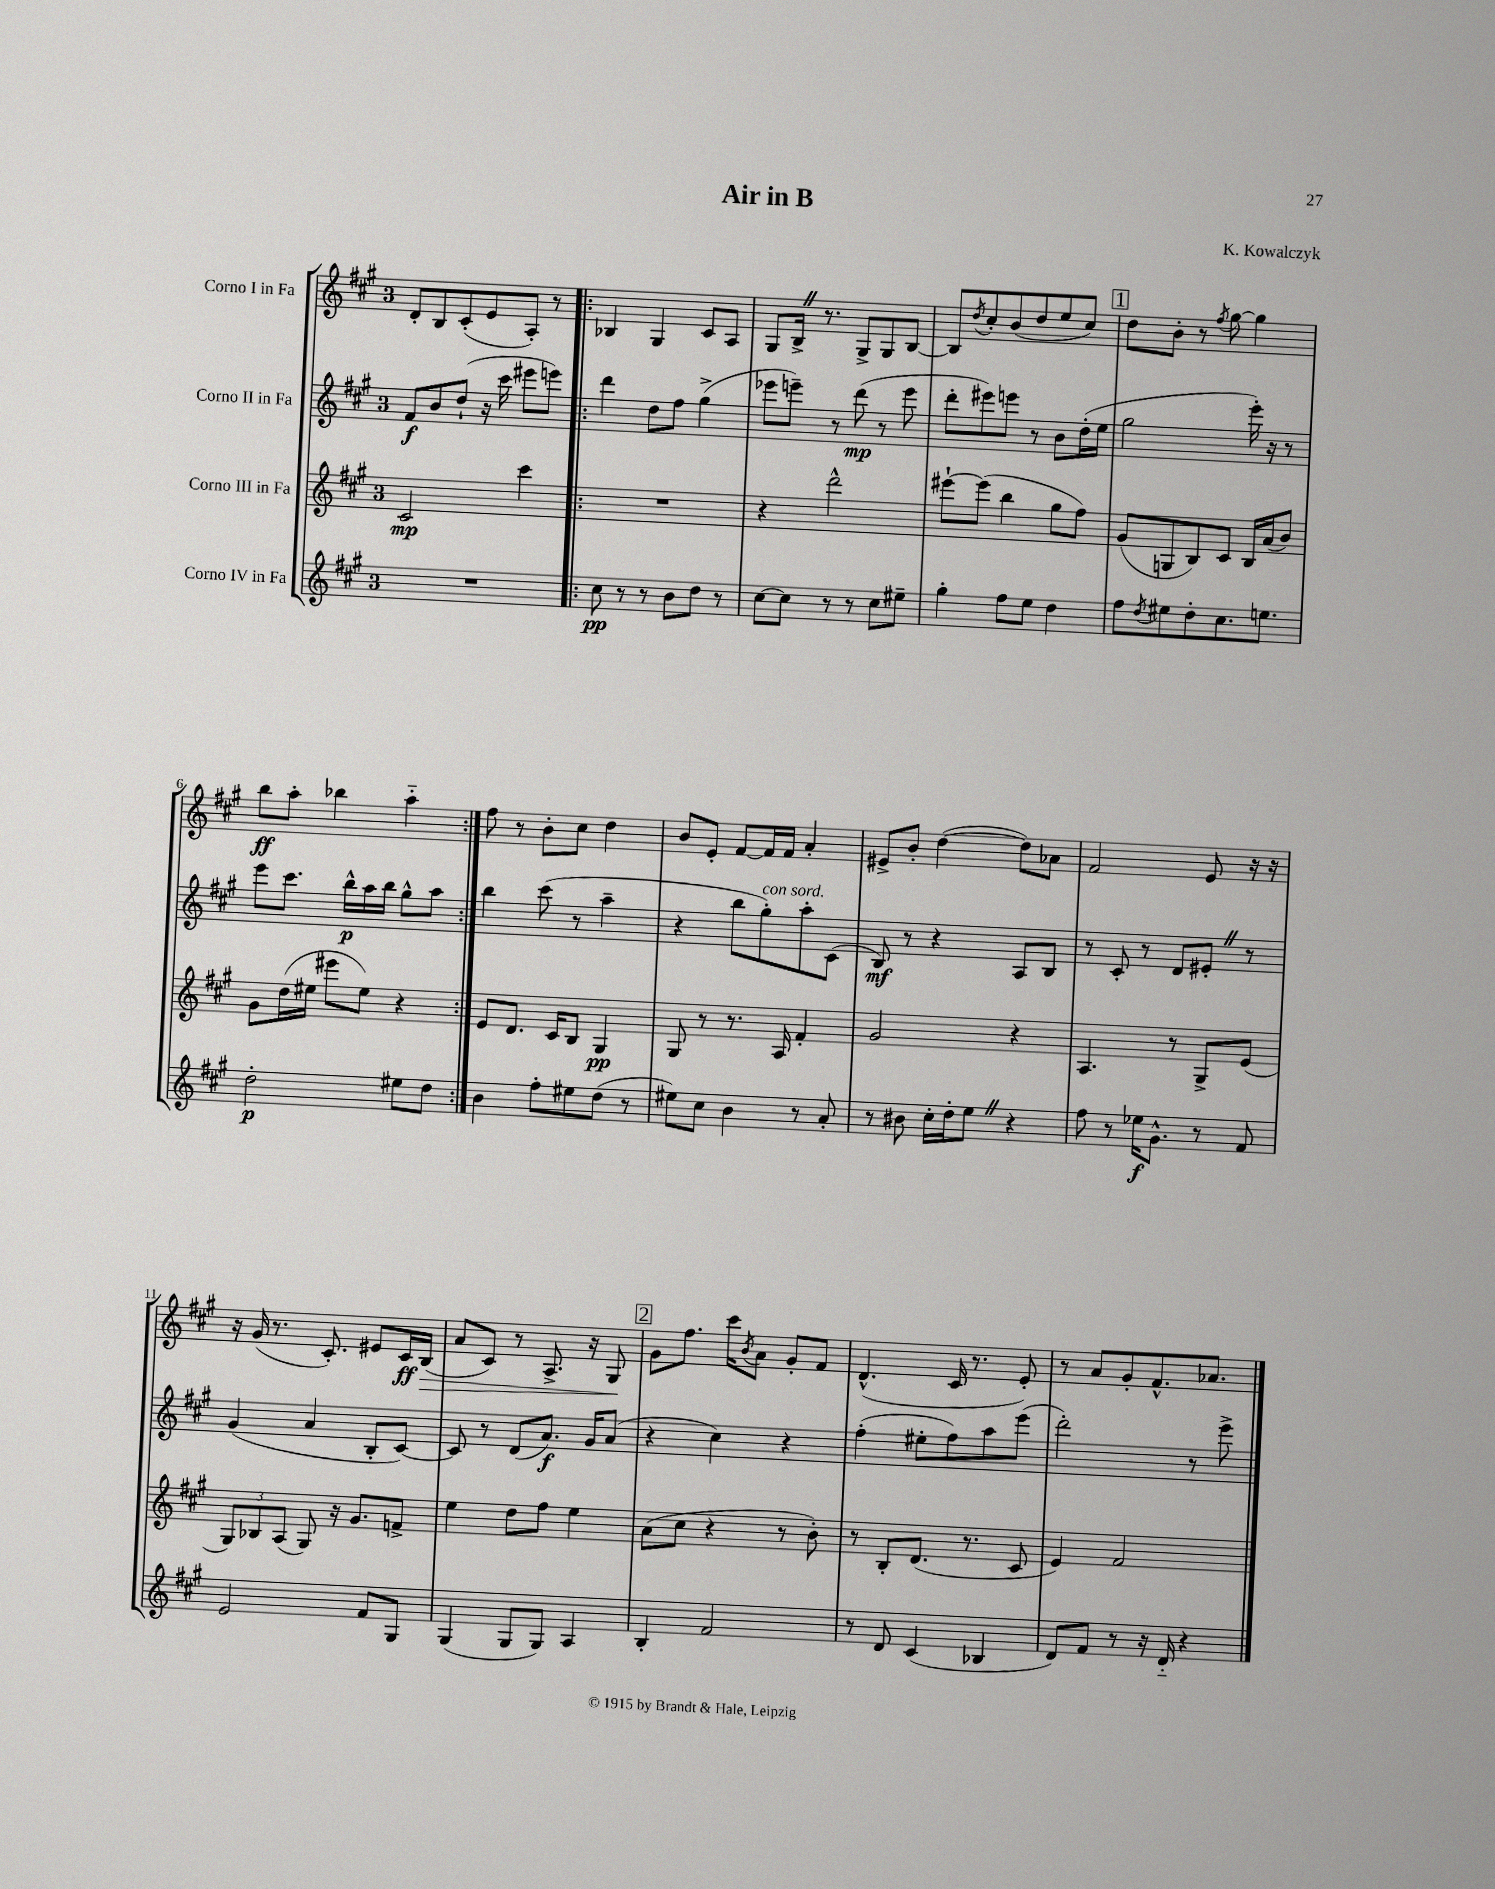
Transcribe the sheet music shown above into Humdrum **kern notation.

**kern	**dynam	**kern	**dynam	**kern	**dynam	**kern	**dynam
*part4	*part4	*part3	*part3	*part2	*part2	*part1	*part1
*staff4	*staff4	*staff3	*staff3	*staff2	*staff2	*staff1	*staff1
*I"Corno IV in Fa	*	*I"Corno III in Fa	*	*I"Corno II in Fa	*	*I"Corno I in Fa	*
*clefG2	*	*clefG2	*	*clefG2	*	*clefG2	*
*k[f#c#g#]	*	*k[f#c#g#]	*	*k[f#c#g#]	*	*k[f#c#g#]	*
*M3/4	*	*M3/4	*	*M3/4	*	*M3/4	*
=1	=1	=1	=1	=1	=1	=1	=1
2.r	.	2c#/	mp	8f#/L	f	8d'/L	.
.	.	.	.	8b/	.	8B/	.
.	.	.	.	(8dd`/J	.	(8c#'/	.
.	.	.	.	16r	.	8e/	.
.	.	.	.	16ccc#\	.	.	.
.	.	4ccc#\	.	8eee#X\L	.	8A'/J)	.
.	.	.	.	8eeen\J)	.	8r	.
=2!|:	=2!|:	=2!|:	=2!|:	=2!|:	=2!|:	=2!|:	=2!|:
8cc#\	pp	2.r	.	4ddd\	.	4B-X/	.
8r	.	.	.	.	.	.	.
8r	.	.	.	8dd\L	.	4G#/	.
8b\L	.	.	.	8ff#\J	.	.	.
8dd\J	.	.	.	(4gg#^\	.	8c#/L	.
8r	.	.	.	.	.	8A/J	.
=3	=3	=3	=3	=3	=3	=3	=3
[8cc#\L	.	4r	.	8eee-X\L	.	8G#/L	.
8cc#\J]	.	.	.	8eeen~\J)	.	16B^Z/Jk	.
.	.	.	.	.	.	8.r	.
8r	.	2ddd^^\	.	8r	.	.	.
8r	.	.	.	(8ddd\	mp	8G#^/L	.
8cc#\L	.	.	.	8r	.	8G#/	.
8ee#X~\J	.	.	.	8eee\	.	[8B/J	.
=4	=4	=4	=4	=4	=4	=4	=4
4gg#'\	.	[8eee#X`\L	.	8ddd'\L	.	8B/L]	.
.	.	.	.	.	.	8qdd/	.
.	.	(8eee#\J]	.	8eee#X\)	.	8cc#'/	.
8ff#\L	.	4bb\	.	8eeen\J	.	(8b/	.
8ee\J	.	.	.	8r	.	8dd/	.
4dd\	.	8gg#\L	.	8b\L	.	8ee/	.
.	.	8ff#\J)	.	(16dd'\L	.	8cc#/J)	.
.	.	.	.	16ee\JJ	.	.	.
!!LO:REH:place=s1:t=1
=5	=5	=5	=5	=5	=5	=5	=5
8ff#\L	.	(8g#/L	.	2gg#\	.	8dd\L	.
8qdd/	.	.	.	.	.	.	.
8ee#X\	.	8Gn/	.	.	.	8b'\J	.
8dd'\	.	8B/)	.	.	.	8r	.
.	.	.	.	.	.	8qff#/	.
8.cc#\	.	8c#/J	.	.	.	[8gg#\	.
.	.	16B/LL	.	16eee'\)	.	4gg#\]	.
8.een\J	.	(16a/J	.	16r	.	.	.
.	.	8b/J)	.	8r	.	.	.
!!LO:LB:g=z
=6	=6	=6	=6	=6	=6	=6	=6
2dd'\	p	8g#\L	.	8eee\L	.	8bb\L	ff
.	.	(16dd\L	.	8.ccc#\J	.	8aa'\J	.
.	.	16ee#X\JJ	.	.	.	.	.
.	.	8eee#X\L	.	.	.	4bb-X\	.
.	.	.	.	16bb^^\LL	p	.	.
.	.	8ee#\J)	.	16aa\	.	.	.
.	.	.	.	16bb\JJ	.	.	.
8ee#X\L	.	4r	.	8gg#^^\L	.	4aa\	.
8dd\J	.	.	.	8aa\J	.	.	.
=7:|!	=7:|!	=7:|!	=7:|!	=7:|!	=7:|!	=7:|!	=7:|!
4b\	.	8e/L	.	4bb\	.	8ff#\	.
.	.	8.d/J	.	.	.	8r	.
8ff#'\L	.	.	.	(8ccc#\	.	8b'\L	.
.	.	16c#/KL	.	.	.	.	.
8ee#X\	.	8B/J	.	8r	.	8cc#\J	.
(8dd\J	.	4G#/	pp	4aa~\	.	4dd\	.
8r	.	.	.	.	.	.	.
=8	=8	=8	=8	=8	=8	=8	=8
8ee#X\L)	.	8G#/	.	4r	.	8b/L	.
8cc#\J	.	8r	.	.	.	8e'/J	.
4b\	.	8.r	.	8bb\L	.	[8f#/L	.
!	!	!	!	!LO:TX:a:i:t=con sord.	!	!	!
.	.	.	.	8gg#'\)	.	16f#/L]	.
.	.	16A/	.	.	.	16f#/JJ	.
8r	.	4f#'/	.	8aa'\	.	4a'/	.
8a'/	.	.	.	(8c#\J	.	.	.
=9	=9	=9	=9	=9	=9	=9	=9
8r	.	2g#/	.	8B/)	mf	8e#X^/L	.
8b#X\	.	.	.	8r	.	8b'/J	.
16cc#'\LL	.	.	.	4r	.	([4dd\	.
16dd'\J	.	.	.	.	.	.	.
8eeZ\J	.	.	.	.	.	.	.
4r	.	4r	.	8A/L	.	8dd\L])	.
.	.	.	.	8B/J	.	8a-X\J	.
=10	=10	=10	=10	=10	=10	=10	=10
8ff#\	.	4.A/	.	8r	.	2f#/	.
8r	.	.	.	8c#'/	.	.	.
16ee-X\KL	f	.	.	8r	.	.	.
8.g#^^\J	.	.	.	.	.	.	.
.	.	8r	.	8d/L	.	.	.
8r	.	8G#^/L	.	8e#X'Z/J	.	8e/	.
8f#/	.	(8e/J	.	8r	.	16r	.
.	.	.	.	.	.	16r	.
!!LO:LB:g=z
=11	=11	=11	=11	=11	=11	=11	=11
2e/	.	12G#/L)	.	(4g#/	.	16r	.
.	.	.	.	.	.	(16g#/	.
.	.	12B-X/	.	.	.	.	.
.	.	.	.	.	.	8.r	.
.	.	(12A/J	.	.	.	.	.
.	.	8G#/)	.	4a/	.	.	.
.	.	.	.	.	.	8.c#'/)	.
.	.	16r	.	.	.	.	.
.	.	8.g#/L	.	.	.	.	.
8f#/L	.	.	.	8B'/L	.	8e#X/L	.
8G#/J	.	8fn^/J	.	[8c#/J)	.	16c#/L	ff
!	!	!	!	!	!	!	!LO:HP:b
.	.	.	.	.	.	(16B/JJ	>
=12	=12	=12	=12	=12	=12	=12	=12
(4G#/	.	4ee\	.	8c#/]	.	8a/L	.
.	.	.	.	8r	.	8c#/J)	.
8G#/L	.	8dd\L	.	(8d/L	.	8r	.
8G#/J)	.	8ff#\J	.	8.a/J)	f	8.A^/	.
4A/	.	4ee\	.	.	.	.	.
.	.	.	.	16g#/KL	.	16r	.
.	.	.	.	(8a/J	.	8G#/	.
.	.	.	.	.	.	.	]
!!LO:REH:place=s1:t=2
=13	=13	=13	=13	=13	=13	=13	=13
4B'/	.	(8a\L	.	4r	.	8g#\L	.
.	.	8cc#\J	.	.	.	8.ff#\J	.
2f#/	.	4r	.	4cc#\)	.	.	.
.	.	.	.	.	.	16ccc#\KL	.
.	.	.	.	.	.	8qb/	.
.	.	.	.	.	.	8a\J	.
.	.	8r	.	4r	.	8g#'/L	.
.	.	8b'\)	.	.	.	8f#/J	.
=14	=14	=14	=14	=14	=14	=14	=14
8r	.	8r	.	(4ff#'\	.	(4.d^^/	.
8d/	.	8B'/L	.	.	.	.	.
(4c#/	.	(8.d/J	.	8ee#X'\L	.	.	.
.	.	.	.	8ff#\)	.	16c#/	.
.	.	8.r	.	.	.	8.r	.
4B-X/	.	.	.	8aa\	.	.	.
.	.	8c#/	.	(8eee\J	.	8e'/)	.
=15	=15	=15	=15	=15	=15	=15	=15
8d/L)	.	4e/)	.	2ddd'\)	.	8r	.
8f#/J	.	.	.	.	.	8a/L	.
8r	.	2f#/	.	.	.	8g#'/	.
16r	.	.	.	.	.	8.f#^^/	.
16d/	.	.	.	.	.	.	.
4r	.	.	.	8r	.	.	.
.	.	.	.	.	.	8.a-X/J	.
.	.	.	.	8eee^\	.	.	.
==	==	==	==	==	==	==	==
*-	*-	*-	*-	*-	*-	*-	*-
